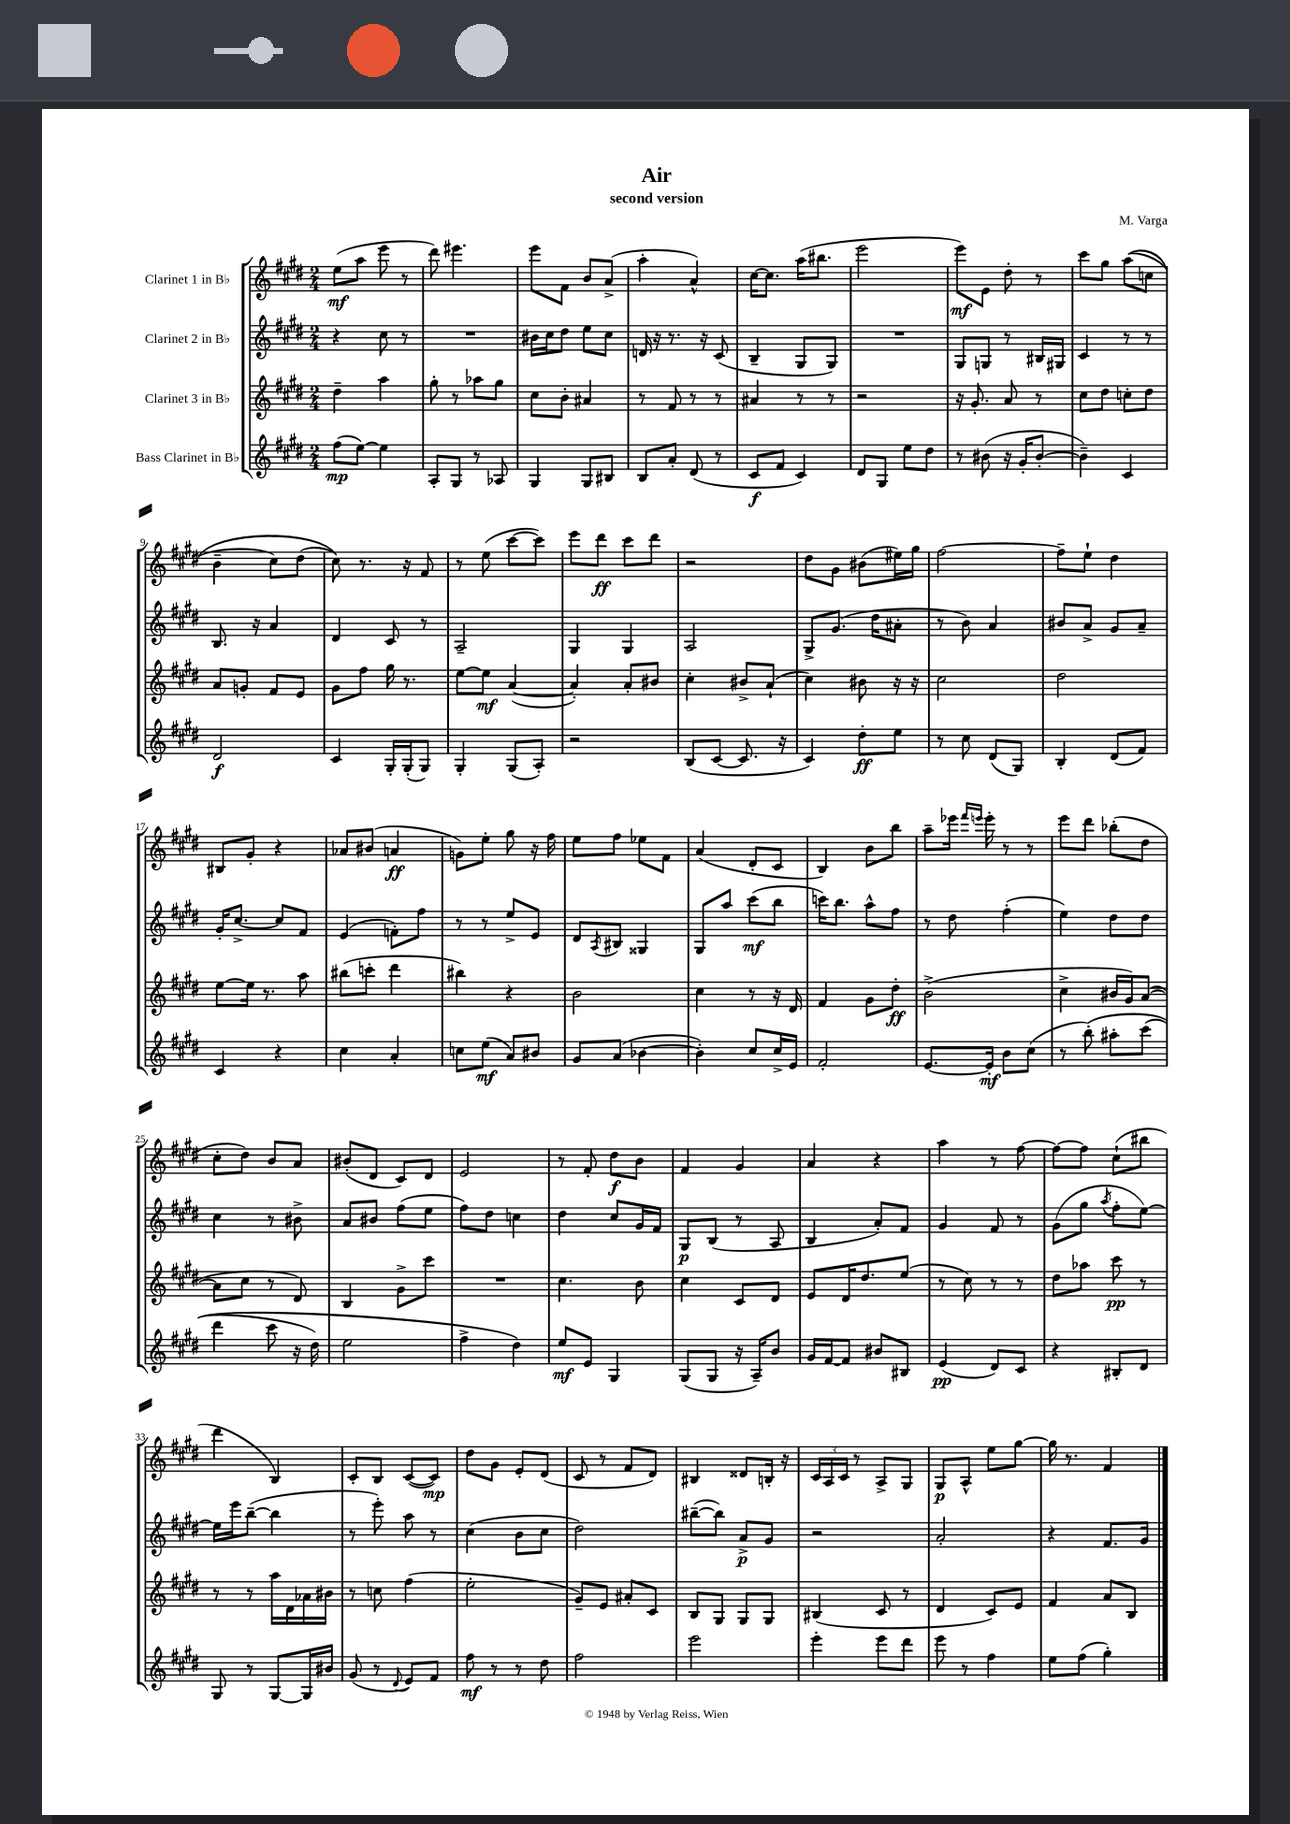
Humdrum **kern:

**kern	**dynam	**kern	**dynam	**kern	**dynam	**kern	**dynam
*part4	*part4	*part3	*part3	*part2	*part2	*part1	*part1
*staff4	*staff4	*staff3	*staff3	*staff2	*staff2	*staff1	*staff1
*I"Bass Clarinet in B♭	*	*I"Clarinet 3 in B♭	*	*I"Clarinet 2 in B♭	*	*I"Clarinet 1 in B♭	*
*clefG2	*	*clefG2	*	*clefG2	*	*clefG2	*
*k[f#c#g#d#]	*	*k[f#c#g#d#]	*	*k[f#c#g#d#]	*	*k[f#c#g#d#]	*
*M2/4	*	*M2/4	*	*M2/4	*	*M2/4	*
=1	=1	=1	=1	=1	=1	=1	=1
(8ff#\L	mp	4dd#~\	.	4r	.	(8ee\L	mf
[8ee\J)	.	.	.	.	.	8aa\J	.
4ee\]	.	4aa\	.	8cc#\	.	8eee\	.
.	.	.	.	8r	.	8r	.
=2	=2	=2	=2	=2	=2	=2	=2
8A'/L	.	8gg#'\	.	2r	.	8ddd#\)	.
8G#/J	.	8r	.	.	.	4.eee#X\	.
8r	.	8aa-X\L	.	.	.	.	.
8A-X/	.	8gg#\J	.	.	.	.	.
=3	=3	=3	=3	=3	=3	=3	=3
4G#/	.	8cc#\L	.	16b#X\LL	.	8eee\L	.
.	.	.	.	16cc#\J	.	.	.
.	.	8b'\J	.	8dd#\J	.	8f#\J	.
8G#/L	.	4a#X/	.	8ee\L	.	8b/L	.
8B#X/J	.	.	.	8cc#\J	.	(8a^/J	.
=4	=4	=4	=4	=4	=4	=4	=4
8B/L	.	8r	.	16dn/	.	4aa'\	.
.	.	.	.	16r	.	.	.
8a'/J	.	8f#/	.	8.r	.	.	.
(8d#/	.	8r	.	.	.	4a^^/)	.
.	.	.	.	16r	.	.	.
8r	.	8r	.	(8c#/	.	.	.
=5	=5	=5	=5	=5	=5	=5	=5
8c#/L	f	4a#X/	.	4B~/	.	[16cc#\KL	.
.	.	.	.	.	.	8.cc#\J]	.
8f#/J	.	.	.	.	.	.	.
4c#/)	.	8r	.	8G#/L	.	(16aa\KL	.
.	.	.	.	.	.	8.bb#X\J	.
.	.	8r	.	8G#/J)	.	.	.
=6	=6	=6	=6	=6	=6	=6	=6
8d#/L	.	2r	.	2r	.	2eee\	.
8G#/J	.	.	.	.	.	.	.
8ee\L	.	.	.	.	.	.	.
8dd#\J	.	.	.	.	.	.	.
=7	=7	=7	=7	=7	=7	=7	=7
8r	.	16r	.	8G#/L	.	8eee\L)	mf
.	.	8.g#'/	.	.	.	.	.
(8b#X\	.	.	.	8Gn/J	.	8e\J	.
16r	.	8a/	.	8r	.	8dd#'\	.
16g#'/KL	.	.	.	.	.	.	.
[8b#'/J	.	8r	.	16B#X/LL	.	8r	.
.	.	.	.	16G#X/JJ	.	.	.
=8	=8	=8	=8	=8	=8	=8	=8
4b#~\])	.	8cc#\L	.	4c#/	.	8ccc#\L	.
.	.	8dd#\J	.	.	.	8gg#\J	.
4c#/	.	8ccn'\L	.	8r	.	((8aa\L	.
.	.	8dd#\J	.	8r	.	8ccn\J	.
!!LO:LB:g=z
=9	=9	=9	=9	=9	=9	=9	=9
2d#/	f	8a/L	.	8.B/	.	4b~\	.
.	.	8gn'/J	.	.	.	.	.
.	.	.	.	16r	.	.	.
.	.	8f#/L	.	4a/	.	8cc#\L)	.
.	.	8e/J	.	.	.	(8dd#\J	.
=10	=10	=10	=10	=10	=10	=10	=10
4c#/	.	8g#\L	.	4d#/	.	8cc#\))	.
.	.	8ff#\J	.	.	.	8.r	.
16G#'/LL	.	16gg#\	.	8c#/	.	.	.
(16G#'/J	.	8.r	.	.	.	16r	.
8G#/J)	.	.	.	8r	.	8f#/	.
=11	=11	=11	=11	=11	=11	=11	=11
4G#'/	.	[8ee\L	.	2A~/	.	8r	.
.	.	8ee\J]	mf	.	.	(8ee\	.
(8G#/L	.	([4a/	.	.	.	[8ccc#\L	.
8A'/J)	.	.	.	.	.	8ccc#\J])	.
=12	=12	=12	=12	=12	=12	=12	=12
2r	.	4a'/])	.	4G#/	.	8eee\L	.
.	.	.	.	.	.	8ddd#\J	ff
.	.	8a'/L	.	4G#/	.	8ccc#\L	.
.	.	8b#X/J	.	.	.	8ddd#\J	.
=13	=13	=13	=13	=13	=13	=13	=13
(8B/L	.	4cc#'\	.	2A/	.	2r	.
[8c#/J	.	.	.	.	.	.	.
8.c#/]	.	8b#X^/L	.	.	.	.	.
.	.	(8a`/J	.	.	.	.	.
16r	.	.	.	.	.	.	.
=14	=14	=14	=14	=14	=14	=14	=14
4c#/)	.	4cc#\)	.	8G#^/L	.	8dd#\L	.
.	.	.	.	(8.g#/J	.	8g#\J	.
8dd#'\L	ff	8b#X\	.	.	.	(8b#X\L	.
.	.	.	.	16dd#\KL	.	.	.
8ee\J	.	16r	.	8a#X'\J	.	16ee#X\L)	.
.	.	16r	.	.	.	16gg#\JJ	.
=15	=15	=15	=15	=15	=15	=15	=15
8r	.	2cc#\	.	8r	.	[2ff#\	.
8cc#\	.	.	.	8b\)	.	.	.
(8d#/L	.	.	.	4a/	.	.	.
8G#/J)	.	.	.	.	.	.	.
=16	=16	=16	=16	=16	=16	=16	=16
4B'/	.	2dd#\	.	8b#X/L	.	8ff#~\L]	.
.	.	.	.	8a^/J	.	8ee`\J	.
(8d#/L	.	.	.	8g#/L	.	4dd#\	.
8f#/J)	.	.	.	8a~/J	.	.	.
!!LO:LB:g=z
=17	=17	=17	=17	=17	=17	=17	=17
4c#/	.	[8ee\L	.	16g#'/KL	.	8B#X/L	.
.	.	.	.	[8.cc#^/J	.	.	.
.	.	16ee\Jk]	.	.	.	8g#'/J	.
.	.	8.r	.	.	.	.	.
4r	.	.	.	8cc#/L]	.	4r	.
.	.	8aa\	.	8f#/J	.	.	.
=18	=18	=18	=18	=18	=18	=18	=18
4cc#\	.	(8bb#X\L	.	(4e/	.	8a-X/L	.
.	.	8cccn'\J	.	.	.	(8b#X/J	.
4a'/	.	4ddd#\	.	8fn'\L)	.	4an/	ff
.	.	.	.	8ff#\J	.	.	.
=19	=19	=19	=19	=19	=19	=19	=19
8ccn\L	.	4bb#X\)	.	8r	.	8gn\L)	.
(8ee\J	mf	.	.	8r	.	8ee'\J	.
8a/L)	.	4r	.	8ee^/L	.	8gg#\	.
8b#X/J	.	.	.	8e/J	.	16r	.
.	.	.	.	.	.	16ff#\	.
=20	=20	=20	=20	=20	=20	=20	=20
8g#/L	.	2b\	.	8d#/L	.	8ee\L	.
.	.	.	.	8qA/	.	.	.
(8a/J	.	.	.	8B#X/J	.	8ff#\J	.
[4b-X\	.	.	.	4G##X/	.	8ee-X\L	.
.	.	.	.	.	.	8f#\J	.
=21	=21	=21	=21	=21	=21	=21	=21
4b-'\])	.	4cc#\	.	8G#/L	.	(4a/	.
.	.	.	.	8aa/J	.	.	.
8cc#/L	.	8r	.	(8ccc#\L	mf	8d#'/L	.
16cc#^/L	.	16r	.	8bb\J	.	8c#/J	.
16e/JJ	.	16d#/	.	.	.	.	.
=22	=22	=22	=22	=22	=22	=22	=22
2f#'/	.	4f#/	.	16cccn\KL)	.	4B/)	.
.	.	.	.	8.bb\J	.	.	.
.	.	8g#\L	.	8aa^^\L	.	8b\L	.
.	.	8dd#'\J	ff	8ff#\J	.	8bb\J	.
=23	=23	=23	=23	=23	=23	=23	=23
[8.e/L	.	(2b^\	.	8r	.	8aa~\L	.
.	.	.	.	8dd#\	.	16eee-X\Jk	.
.	.	.	.	.	.	16qqfff#/LL	.
.	.	.	.	.	.	16qqeeen/JJ	.
16e'/Jk]	mf	.	.	.	.	16eee'\	.
8b\L	.	.	.	(4ff#'\	.	8r	.
(8cc#\J	.	.	.	.	.	8r	.
=24	=24	=24	=24	=24	=24	=24	=24
8r	.	4cc#^\	.	4ee\)	.	8eee\L	.
(8bb'\)	.	.	.	.	.	8ddd#\J	.
8aa#X'\L	.	16b#X/LL	.	8dd#\L	.	(8bb-X'\L	.
.	.	16g#/J)	.	.	.	.	.
(8ccc#\J	.	([8a/J	.	8dd#\J	.	8dd#\J	.
!!LO:LB:g=z
=25	=25	=25	=25	=25	=25	=25	=25
4ddd#\	.	8a\L]	.	4cc#\	.	8cc#'\L	.
.	.	8cc#\J	.	.	.	8dd#\J)	.
8ccc#\	.	8r	.	8r	.	8b/L	.
16r	.	8d#/)	.	8b#X^\	.	8a/J	.
16dd#\)	.	.	.	.	.	.	.
=26	=26	=26	=26	=26	=26	=26	=26
2ee\	.	4B/	.	8a/L	.	(8b#X'/L	.
.	.	.	.	8b#X/J	.	8d#/J	.
.	.	8g#^\L	.	(8ff#\L	.	8c#/L)	.
.	.	8ccc#\J	.	8ee\J	.	8d#/J	.
=27	=27	=27	=27	=27	=27	=27	=27
4ff#^\	.	2r	.	8ff#\L)	.	2e/	.
.	.	.	.	8dd#\J	.	.	.
4dd#\)	.	.	.	4ccn\	.	.	.
=28	=28	=28	=28	=28	=28	=28	=28
8ee/L	mf	4.cc#\	.	4dd#\	.	8r	.
8e/J	.	.	.	.	.	8f#'/	.
4G#/	.	.	.	8cc#/L	.	8dd#\L	f
.	.	8b\	.	16g#/L	.	8b\J	.
.	.	.	.	16f#/JJ	.	.	.
=29	=29	=29	=29	=29	=29	=29	=29
(8G#/L	.	4cc#\	.	8G#/L	p	4f#/	.
8G#/J	.	.	.	(8B/J	.	.	.
16r	.	8c#/L	.	8r	.	4g#/	.
16A~/KL)	.	.	.	.	.	.	.
8b/J	.	8d#/J	.	8A/	.	.	.
=30	=30	=30	=30	=30	=30	=30	=30
16g#/LL	.	8e/L	.	4B/	.	4a/	.
[16f#/J	.	.	.	.	.	.	.
8f#/J]	.	16d#/K	.	.	.	.	.
.	.	8.dd#/	.	.	.	.	.
8b#X/L	.	.	.	8a'/L)	.	4r	.
8B#X/J	.	(8ee/J	.	8f#/J	.	.	.
=31	=31	=31	=31	=31	=31	=31	=31
(4e/	pp	8r	.	4g#/	.	4aa\	.
.	.	8cc#\)	.	.	.	.	.
8d#/L)	.	8r	.	8f#/	.	8r	.
8c#/J	.	8r	.	8r	.	[8ff#\	.
=32	=32	=32	=32	=32	=32	=32	=32
4r	.	8dd#\L	.	(8g#\L	.	8ff#\L_	.
.	.	8aa-X\J	.	8gg#\J	.	8ff#\J]	.
.	.	.	.	8qaa/	.	.	.
8B#X'/L	.	8ccc#\	pp	8ff#'\L	.	(8cc#`\L	.
8d#/J	.	8r	.	[8ee\J)	.	8bb#X\J	.
!!LO:LB:g=z
=33	=33	=33	=33	=33	=33	=33	=33
8G#/	.	8r	.	16ee\LL]	.	4ddd#\	.
.	.	.	.	16eee\J	.	.	.
8r	.	8r	.	([8bb~\J	.	.	.
[8G#/L	.	16aa\LL	.	4bb\]	.	4B/)	.
.	.	16d#\	.	.	.	.	.
16G#/L]	.	16a-X\	.	.	.	.	.
16b#X/JJ	.	16b#X\JJ	.	.	.	.	.
=34	=34	=34	=34	=34	=34	=34	=34
(8g#/	.	8r	.	8r	.	8c#'/L	.
8r	.	8ccn\	.	8eee'\)	.	8B/J	.
8qqd#/	.	.	.	.	.	.	.
8e/L)	.	(4ff#\	.	8aa\	.	([8c#/L	.
8f#/J	.	.	.	8r	.	8c#/J])	mp
=35	=35	=35	=35	=35	=35	=35	=35
8ff#\	mf	2ee'\	.	(4cc#\	.	8dd#\L	.
8r	.	.	.	.	.	8g#\J	.
8r	.	.	.	8b\L	.	8e'/L	.
8dd#\	.	.	.	8cc#\J	.	(8d#/J	.
=36	=36	=36	=36	=36	=36	=36	=36
2ff#\	.	8g#~/L)	.	2dd#\)	.	8c#/	.
.	.	8e/J	.	.	.	8r	.
.	.	8a#X'/L	.	.	.	8f#/L	.
.	.	8c#/J	.	.	.	8d#/J)	.
=37	=37	=37	=37	=37	=37	=37	=37
2eee\	.	8B/L	.	([8bb#X~\L	.	4B#X/	.
.	.	8G#/J	.	8bb#\J])	.	.	.
.	.	8G#/L	.	8a^/L	p	8d##X/L	.
.	.	8G#/J	.	8g#/J	.	16Bn'/Jk	.
.	.	.	.	.	.	16r	.
=38	=38	=38	=38	=38	=38	=38	=38
4eee'\	.	(4B#X/	.	2r	.	24c#/LL	.
.	.	.	.	.	.	24A/	.
.	.	.	.	.	.	24c#/JJ	.
.	.	.	.	.	.	8r	.
8eee\L	.	8c#/	.	.	.	8A^/L	.
8ddd#\J	.	8r	.	.	.	8G#/J	.
=39	=39	=39	=39	=39	=39	=39	=39
8eee\	.	4d#/	.	2a'/	.	8G#/L	p
8r	.	.	.	.	.	8A^^/J	.
4ff#\	.	8c#/L)	.	.	.	8ee\L	.
.	.	8e/J	.	.	.	[8gg#\J	.
=40	=40	=40	=40	=40	=40	=40	=40
8ee\L	.	4f#/	.	4r	.	16gg#\]	.
.	.	.	.	.	.	8.r	.
(8ff#\J	.	.	.	.	.	.	.
4gg#'\)	.	8a/L	.	8.f#/L	.	4f#/	.
.	.	8B/J	.	.	.	.	.
.	.	.	.	16g#/Jk	.	.	.
==	==	==	==	==	==	==	==
*-	*-	*-	*-	*-	*-	*-	*-
